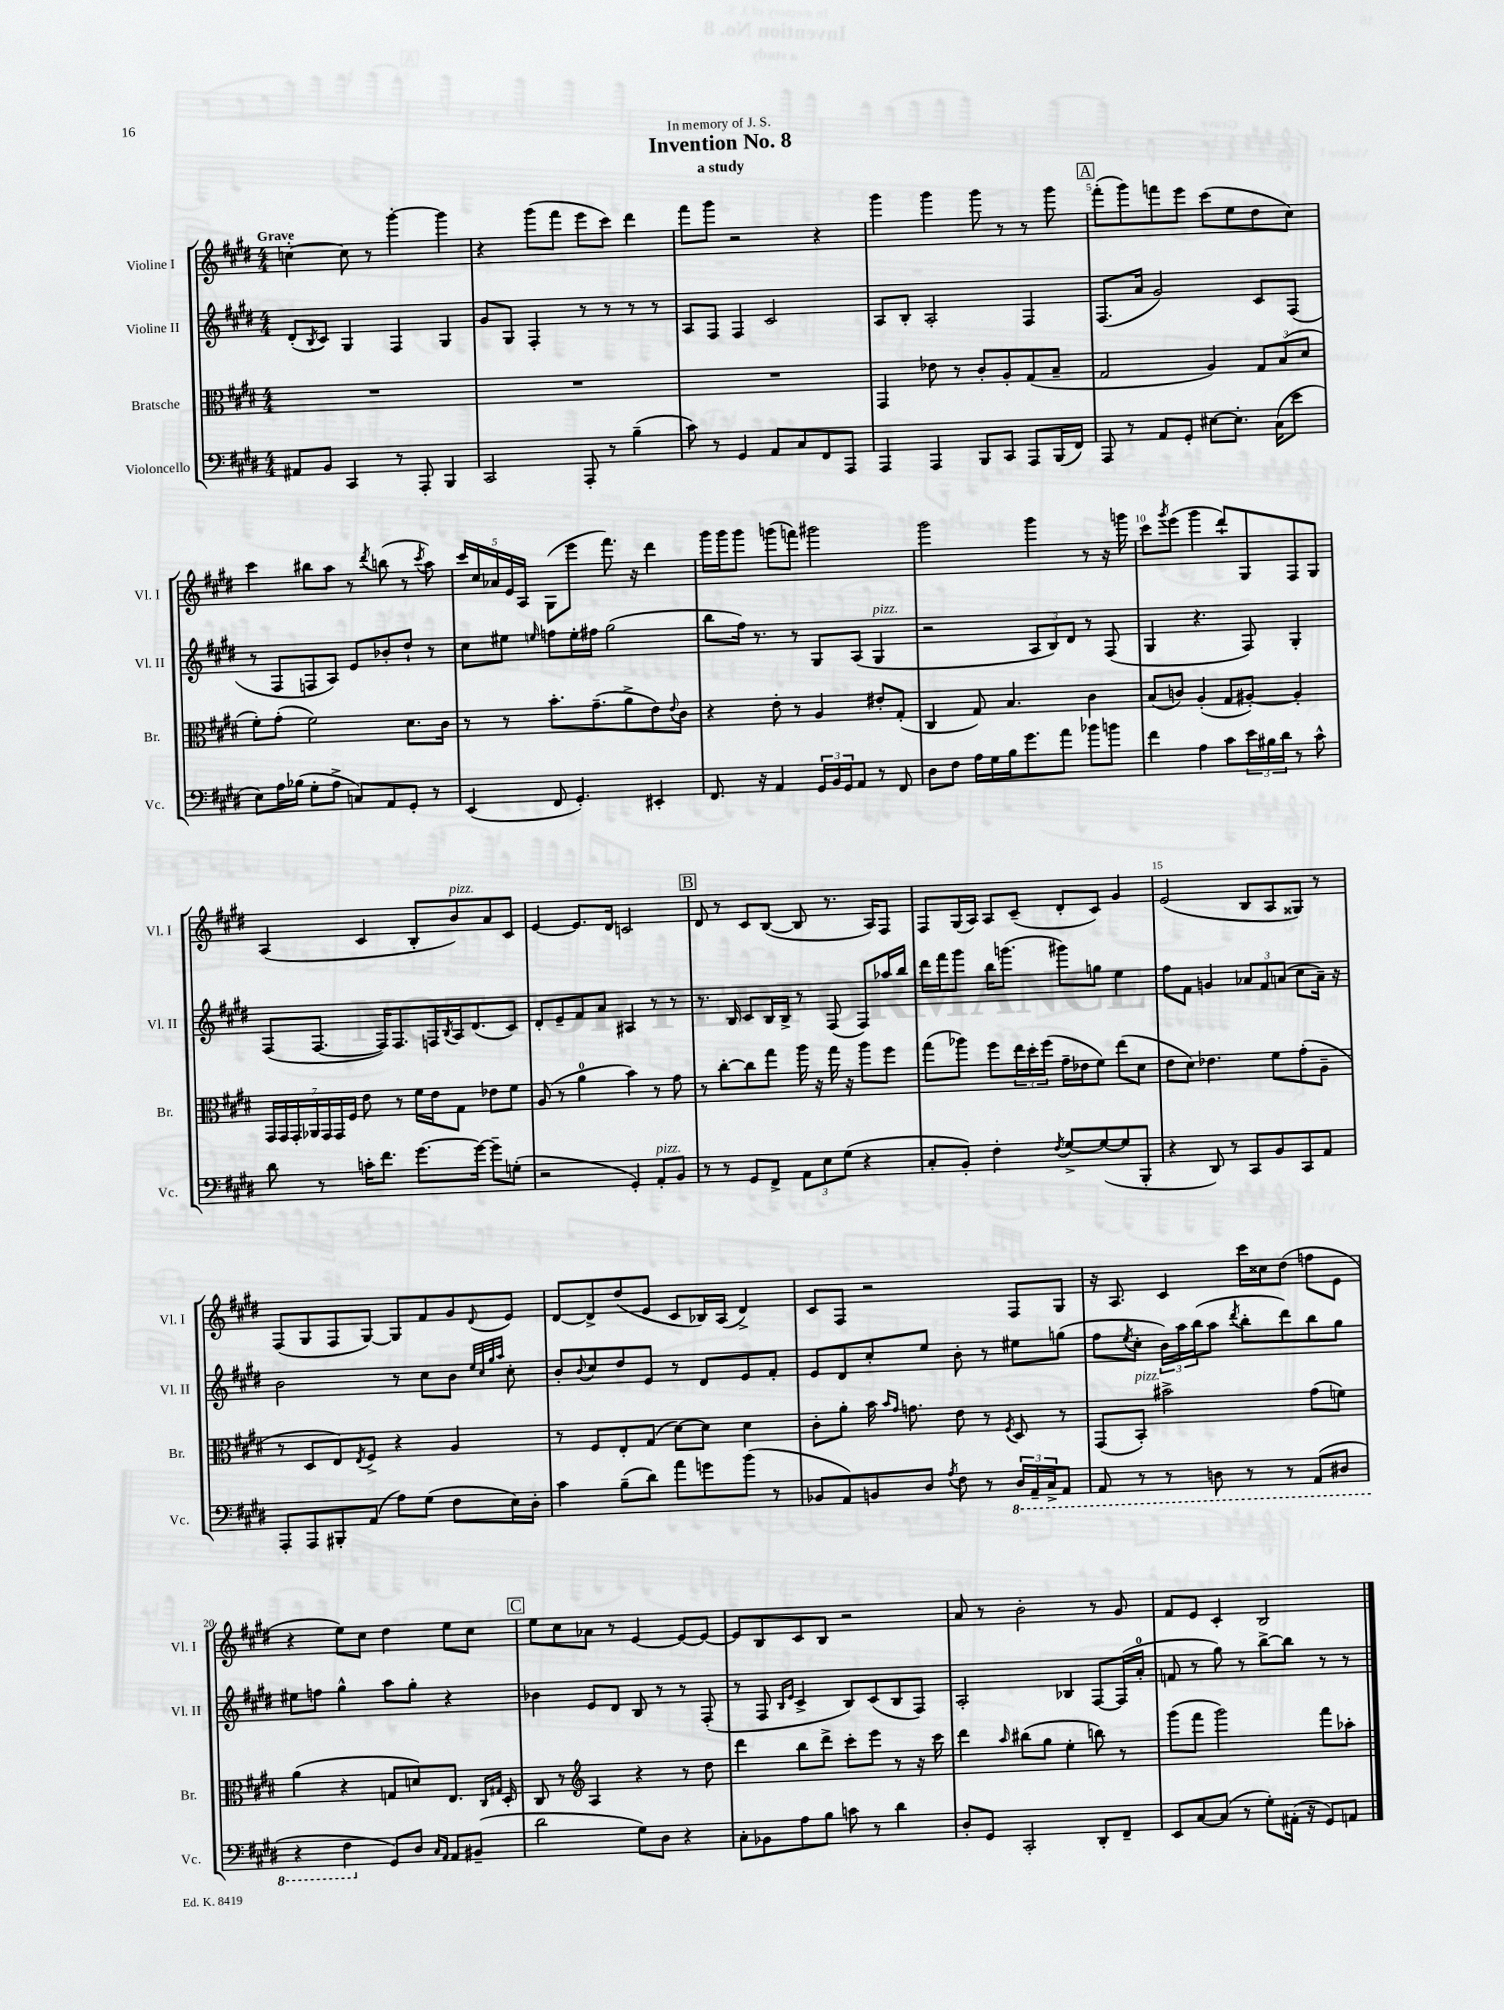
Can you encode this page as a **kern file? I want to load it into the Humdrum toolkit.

**kern	**kern	**kern	**kern
*part4	*part3	*part2	*part1
*staff4	*staff3	*staff2	*staff1
*I"Violoncello	*I"Bratsche	*I"Violine II	*I"Violine I
*I'Vc.	*I'Br.	*I'Vl. II	*I'Vl. I
*clefF4	*clefC3	*clefG2	*clefG2
*k[f#c#g#d#]	*k[f#c#g#d#]	*k[f#c#g#d#]	*k[f#c#g#d#]
*M4/4	*M4/4	*M4/4	*M4/4
=1	=1	=1	=1
!	!	!	!LO:TX:a:B:t=Grave
8AA#X/L	1r	(8d#'/L	[4ccn'\
.	.	8qB/	.
8BB/J	.	8c#/J)	.
4CC#/	.	4G#/	8cc\]
.	.	.	8r
8r	.	4F#/	[4ggg#'\
8AAA'/	.	.	.
4BBB/	.	4G#/	4ggg#\]
=2	=2	=2	=2
2CC#/	1r	8g#/L	4r
.	.	8G#/J	.
.	.	4F#'/	(8ggg#\L
.	.	.	8fff#\J
8AAA'/	.	8r	8eee\L
8r	.	8r	8ccc#\J)
(4B~\	.	8r	4ddd#\
.	.	8r	.
=3	=3	=3	=3
8c#\)	1r	8A/L	8fff#\L
8r	.	8F#/J	8ggg#\J
4GG#/	.	4F#/	2r
8AA/L	.	2c#/	.
8C#/	.	.	.
8FF#/	.	.	4r
8AAA/J	.	.	.
=4	=4	=4	=4
4AAA/	4GG#/	8A/L	4ggg#\
.	.	8B'/J	.
4AAA/	8e-X\	2A'/	4ggg#\
.	8r	.	.
8BBB/L	8c#'/L	.	8ggg#\
8CC#/J	8A'/	.	8r
8AAA/L	(8G#/	4F#/	8r
(16BBB/L	8B~/J	.	8ggg#\
16FF#/JJ)	.	.	.
!!LO:REH:place=s1:t=A
=5	=5	=5	=5
8AAA/	2G#/	(8.F#/L	(8fff#'\L
8r	.	.	8ggg#\)
.	.	16a/Jk	.
8AA/L	.	2g#/)	8fffn\
8GG#'/J	.	.	8eee\J
[8E#X\L	4A/)	.	(8ccc#\L
8.E#'\J]	.	.	8ee\
.	12G#/L	8c#/L	8dd#\
(16C#\KL	.	.	.
.	(12B/	.	.
8e\J	.	(8F#/J	8cc#\J)
.	12d#/J	.	.
!!LO:LB:g=z
=6	=6	=6	=6
8E\L)	8f#'\L)	8r	4ccc#\
16A\L	(8g#'\J	8F#/L	.
(16B-X\JJ	.	.	.
8G#'\L	2f#\)	8Fn/	8bb#X\L
8A^\J	.	8A/J)	8aa\J
8Cn/L)	.	8e/L	8r
.	.	.	8qddd#/
8AA/	.	8b-X'/	(8bbn\
8GG#'/J	8.d#\L	8dd#`/J	8r
.	.	.	8qccc#/
8r	.	8r	8aa\)
.	16c#\Jk	.	.
=7	=7	=7	=7
(4EE/	8r	8cc#\L	20ccc#/LL
.	.	.	20cc#/
.	.	.	20a-X/
.	8r	8ee#X\J	.
.	.	.	20e/
.	.	.	20A/JJ
.	.	16qqeen/	.
8FF#/	8.b'\L	8ffn\L	(8G#\L
4.GG#'/)	.	16ee'\L	8eee\J
.	(8.g#~\	16ff#X\JJ	.
.	.	(2gg#\	8.fff#\)
.	8a^\	.	.
.	.	.	16r
4EE#X'/	8e\)	.	4ddd#\
.	8qqe/	.	.
.	8c#\J	.	.
=8	=8	=8	=8
8.FF#/	4r	8bb\L	16ggg#\LL
.	.	.	16ggg#\J
.	.	16ff#\Jk)	8ggg#\J
16r	.	8.r	.
4AA/	8e'\	.	(8gggn\L
.	8r	8r	8fffn\J)
24GG#/LL	4A/	8G#/L	2ggg#X\
24BB/	.	.	.
24GG#/J	.	.	.
8AA/J	.	(8A/J	.
!	!	!LO:TX:a:i:t=pizz.	!
8r	8e#X'/L	4G#/	.
8FF#/	(8G#'/J	.	.
=9	=9	=9	=9
8D#\L	4C#/	2r	2ggg#\
8F#\J	.	.	.
16A\LL	8G#/)	.	.
16G#\	.	.	.
16B\J	4.B/	.	.
8.g#\	.	.	.
.	.	12A/L	4ggg#\
.	.	12B/)	.
8a\J	.	.	.
.	.	12d#/J	.
8b-X\L	4c#\	8r	8r
8bn\J	.	(8F#/	16r
.	.	.	16gggn\
=10	=10	=10	=10
4f#\	(8B/L	4G#/	8ccc#\L
.	.	.	8qggg#/
.	8cn/J)	.	(8eee\J
4A\	(4A'/	4.r	4ggg#\
8c#\L	8G#/L	.	8ddd#`/L)
24e\L	[8A#X'/J)	8F#/)	8G#/
24B#X\	.	.	.
24d#\JJ	.	.	.
8r	4A#'/]	4G#'/	8F#/
8c#^^\	.	.	8G#/J
!!LO:LB:g=z
=11	=11	=11	=11
8d#\	28GG#/LL	(8F#/L	(4A/
.	28GG#/	.	.
.	28GG#'/	.	.
.	28AA-X/	.	.
8r	.	[8.F#/J	.
.	28GG#/	.	.
.	28GG#/	.	.
.	28F#/JJ	.	.
16cn'\KL	8e\	.	4c#/
8.f#\J	.	16F#/KL])	.
.	8r	8.F#/	.
[8.g#\L	16f#\LL	.	8B'/L
.	16e\J	16Fn/L	.
.	.	8qB/	.
!	!	!	!LO:TX:a:i:t=pizz.
.	8G#\J	16A/J	8b/)
16g#\Jk_	.	(8.d#/	.
8g#~\L]	8e-X\L	.	8a/
(8Gn'\J	8f#\J	8c#/J)	8c#/J
=12	=12	=12	=12
2r	(8A/	8d#'/L	[4e/
.	8r	8e~/	.
.	4a\	8f#/	8.e/L]
.	.	8a/J	.
.	.	.	16d#/Jk
4GG#'/)	4b\)	4A#X/	2cn/
!LO:TX:a:i:t=pizz.	!	!	!
8AA'/L	8r	8r	.
8BB/J	8g#\	8r	.
!!LO:REH:place=s1:t=B
=13	=13	=13	=13
8r	8r	8.r	8d#/
8r	[8cc#'\L	.	8r
.	.	16B/	.
8GG#/L	8cc#\]	8c#/L	8c#/L
8FF#^/J	8gg#\J	16B/L	([8B/J
.	.	16B^/JJ	.
12AA\L	16aa\	8r	8B/]
.	16r	.	.
12E\	.	.	.
.	16gg#\	(8F#/	8.r
(12G#\J	.	.	.
.	16r	.	.
4r	8aa\L	8F#/L)	.
.	.	.	16A/KL)
.	8ff#\J	16aa-X/L	8F#/J
.	.	16bb/JJ	.
=14	=14	=14	=14
8C#'/L	(8gg#\L	16ddd#\LL	8F#/L
.	.	16fff#\J	.
8BB'/J)	8aa-X\J)	8ggg#\J	(16G#/L
.	.	.	16A/JJ)
4F#'\	8ff#\L	16bb\KL	8A/L
.	.	(8.gggn\J	.
.	24ee\L	.	(8c#~/J
.	24dd#'\	.	.
.	(24ff#\JJ	.	.
8qF#/	.	.	.
[8G#^/L	16g#~\LL	8ggg#X\L)	8d#'/L
.	16e-X\J	.	.
(8G#/_	8f#\J)	8ggn\J	8c#/J)
8G#/]	(8ee\L	4ee\	4g#/
8BBB'/J	8d#\J	.	.
=15	=15	=15	=15
4r	8e\L	8ff#\L	(2e/
.	8d#\J)	8f#\J	.
8DD#/)	4.e-X\	4gn/	.
8r	.	.	.
8CC#/L	.	12a-X/L	8B/L
.	.	12f#/	.
8BB/	8f#\L	.	8A/
.	.	(12an/J	.
8CC#/	(8g#'\	8cc#\L	8G##X/J)
8AA/J	8A~\J	16a~\Jk)	8r
.	.	16r	.
!!LO:LB:g=z
=16	=16	=16	=16
8AAA'/L	8r	2b\	(8F#/L
8AAA/	8D#/L	.	8G#/
8BBB#X'/	8E/)	.	8F#/
.	8qE/	.	.
(8AA/J	8F#^/J	.	[8G#/J)
8A\L)	4r	8r	8G#/L]
(8G#\J	.	8cc#\L	8f#/
8F#\L	4A/	8b\J	8g#/
.	.	32qqee/LLL	.
.	.	32qqcc#/	.
.	.	32qqgg#/	.
.	.	32qqaa/JJJ	8qqd#/
16E\L)	.	8cc#'\	8e/J
16D#'\JJ	.	.	.
=17	=17	=17	=17
4c#\	8r	8b'/L	[8d#/L
.	.	8qqb/	.
.	8F#/L	8cc#/	8d#^/]
(8B~\L	8E'/	8dd#/	(8dd#/
8d#\J)	(8G#/J	8e/J	8e/J
8a\L	[8d#\L)	8r	8c#/L
8gn\	8d#\J]	8d#/L	16B-X/L)
.	.	.	(16A/JJ
(8b\J	4d#\	8e/	4d#^/)
8r	.	8f#'/J	.
=18	=18	=18	=18
8BB-X/L	8c#'\L	8e/L	8c#/L
8AA/)	8a'\J	8d#/	8F#/J
8BBn/	16b\	8cc#'/	2r
.	16qqb/LL	.	.
.	16qqg#/JJ	.	.
.	8.gn\	.	.
8D#/J	.	8ee/J	.
8qA/	.	.	.
8F#\	8e\	8b'\	.
8r	8r	8r	.
.	8qF#/	.	.
*8ba	*	*	*
24DD#/LL	8D#/	8ee#X\L	8F#/L
24AAA~/	.	.	.
24CC#^/J	.	.	.
8AAA/J	8r	(8ggn\J	8G#/J
=19	=19	=19	=19
8AAA/	(8GG#/L	8ff#\L	16r
.	.	.	8.A/
.	.	8qee/	.
!	!LO:TX:a:i:t=pizz.	!	!
8r	8BB'/J)	8cc#'\J	.
8r	2b#X^\	24b\LL)	4c#/
.	.	24aa\	.
.	.	(24bb\J	.
8DDn\	.	8aa\J	.
.	.	8qddd#/	.
8r	.	8bb'\L	16ccc#\LL
.	.	.	16cc##X\J
8r	.	8ddd#\)	(8dd#\J
(8AAA/L	(8g#\L	8bb\	8ffn\L
8DD#X/J	8fn\J)	8gg#\J	8e\J
!!LO:LB:g=z
=20	=20	=20	=20
4r	(4a\	8ee#X\L	4r
.	.	8ffn\J	.
4FF#\	4r	4gg#^^\	8ee\L)
.	.	.	8cc#\J
*X8ba	*	*	*
8GG#/L)	8Gn/L	8aa\L	4dd#\
8D#/J	8dn/)	8gg#'\J	.
16qqC#/LL	.	.	.
16qqAA/JJ	.	.	.
8AA/L	8.E/J	4r	8ee\L
(8BB#X~/J	.	.	8cc#\J
.	16qqC#/LL	.	.
.	16qqG#X/JJ	.	.
.	16D#'/	.	.
!!LO:REH:place=s1:t=C
=21	=21	=21	=21
2d#\	8C#/	4b-X\	8ee\L
.	8r	.	8cc#\
*	*clefG2	*	*
.	4A/	8e/L	8a-X\J
.	.	8d#/J	8r
8G#\L)	4r	8B/	[4e/
8D#\J	.	8r	.
4r	8r	8r	8e/L_
.	8dd#\	(8F#'/	8e/J_
=22	=22	=22	=22
8C#'\L	4ddd#\	8r	8e/L]
8BB-X\	.	8F#/	8B/
.	.	16qqB/LL	.
.	.	16qqe/JJ	.
8A\	8bb\L	4c#^/	8c#/
8B\J	8ddd#^\J	.	8B/J
8cn\	8ccc#'\L	8B/L)	2r
8r	8eee\J	(8c#/	.
4d#\	8r	8B/	.
.	16r	8F#/J)	.
.	16ccc#\	.	.
=23	=23	=23	=23
8D#'/L	4ddd#\	2A'/	8a/
8GG#/J	.	.	8r
.	16qqaa/	.	.
2CC#'/	(8bb#X\L	.	2b'\
.	8gg#\J	.	.
.	4ee'\	4B-X/	.
8DD#'/L	8bbn\)	[8F#/L	8r
8FF#~/J	8r	(16F#/L]	8g#/
.	.	16a'/JJ	.
=24	=24	=24	=24
8EE/L	(8ggg#\L	8fn/	8f#/L
[8C#/	8fff#\J	8r	8e/J
(8C#/J]	2ggg#\)	8gg#\)	4c#'/
8r	.	8r	.
8G#'\L)	.	[8bb^\L	2B/
(16AA#X'\Jk	.	8bb\J]	.
16r	.	.	.
8GG#/L)	8fff#\L	8r	.
8AAn/J	8aa-X'\J	8r	.
==	==	==	==
*-	*-	*-	*-
